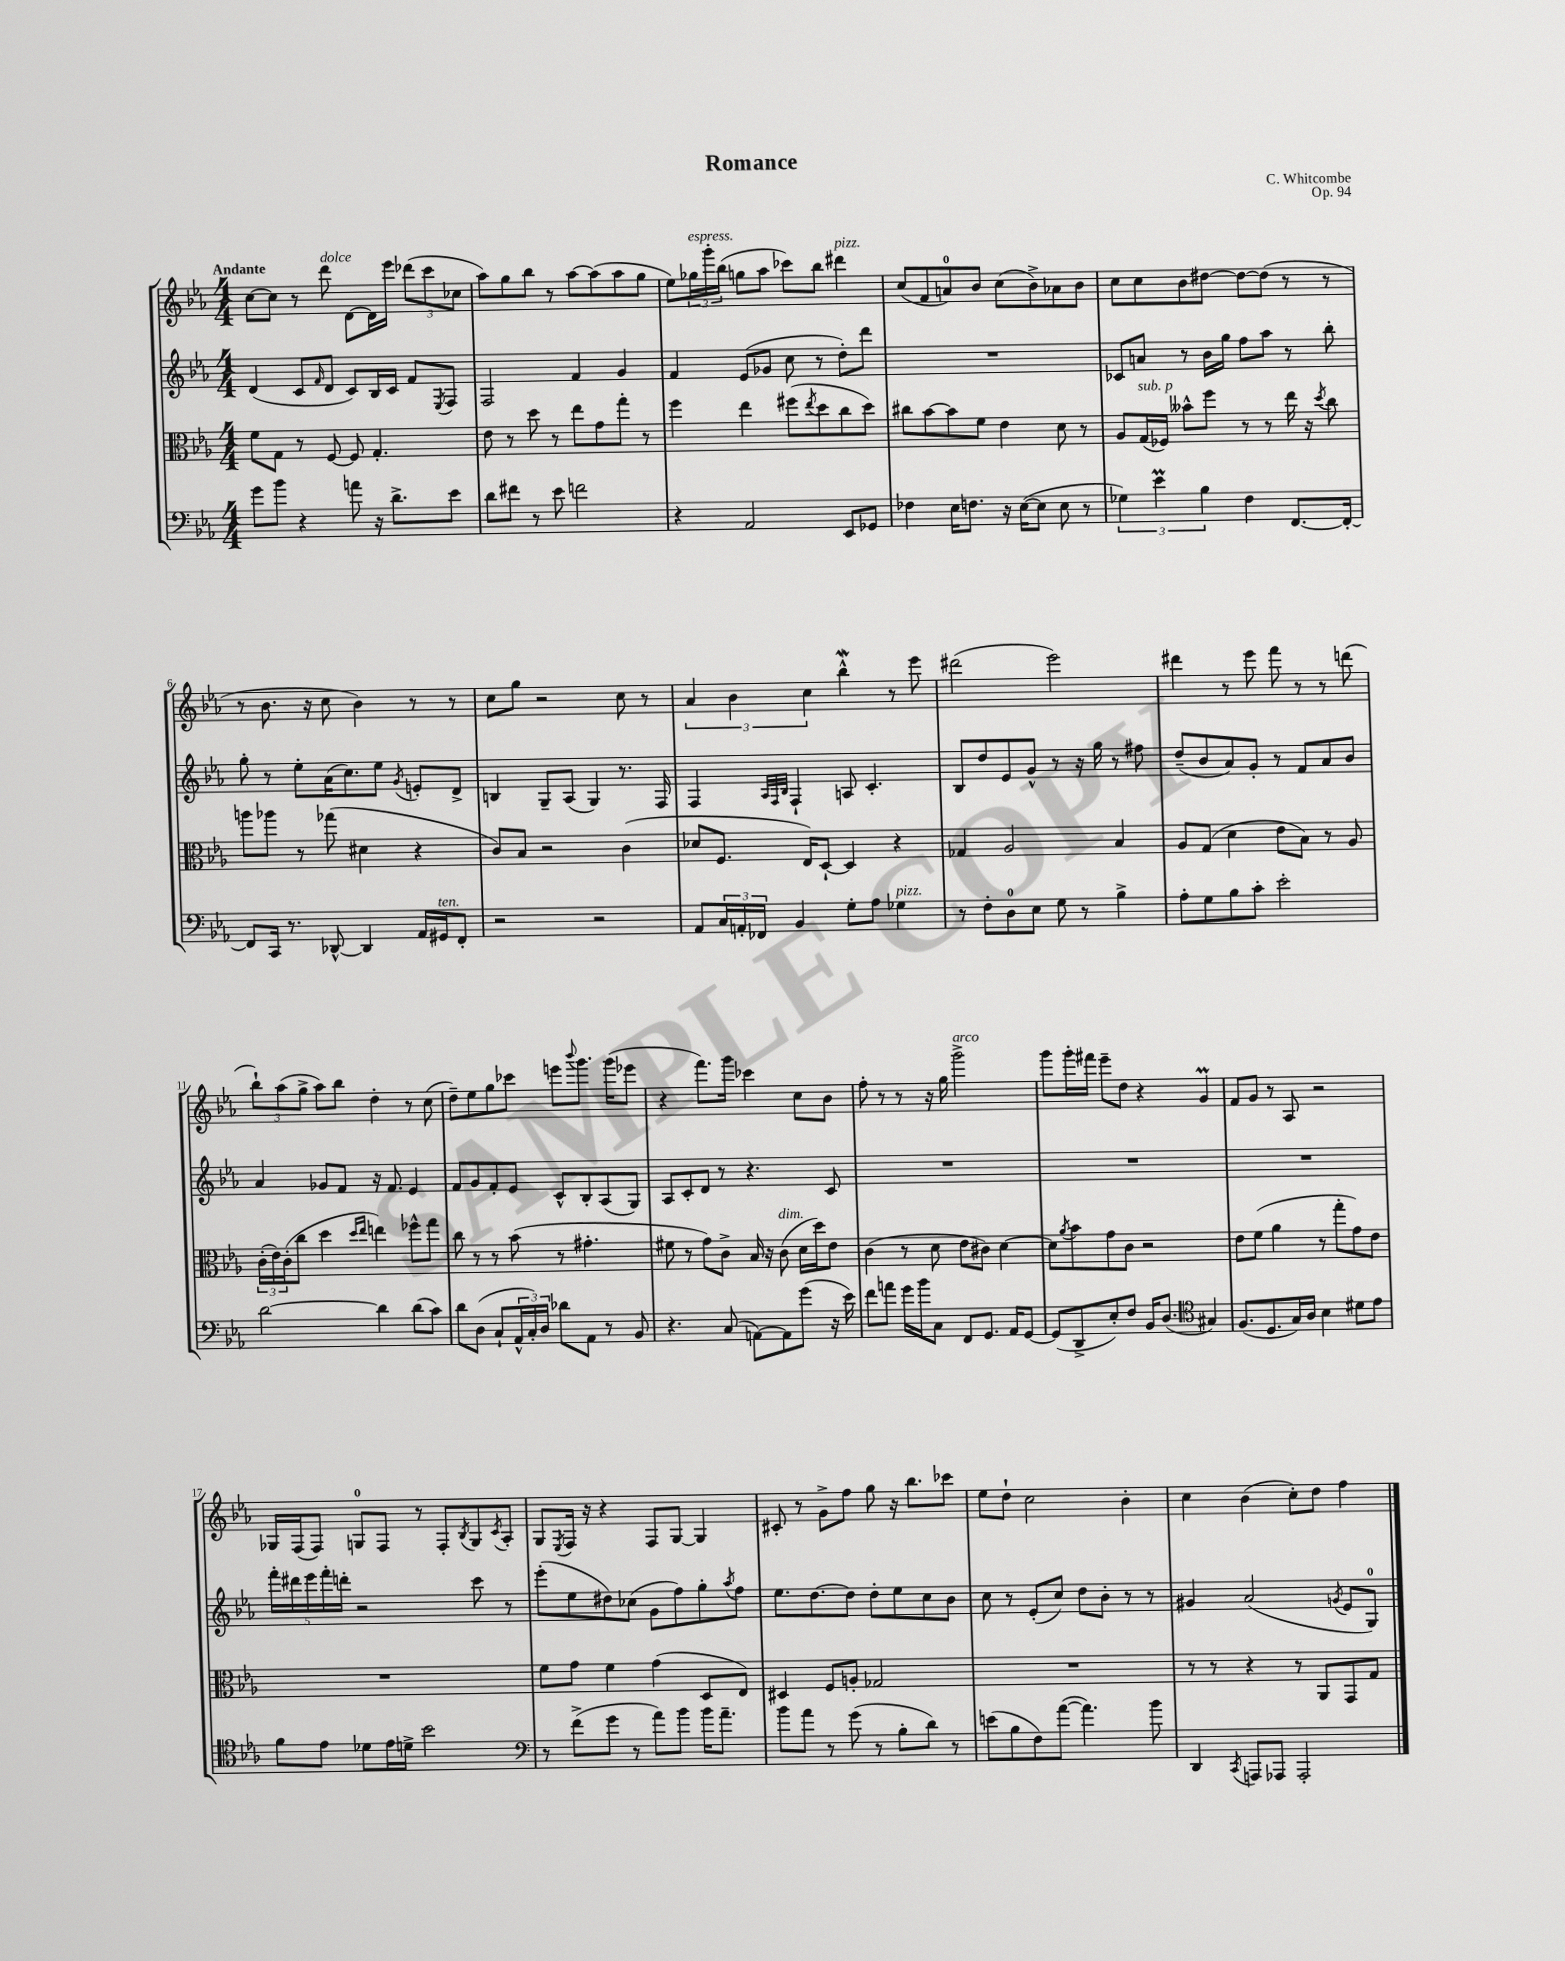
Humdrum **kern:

**kern	**kern	**kern	**kern
*staff4	*staff3	*staff2	*staff1
*clefF4	*clefC3	*clefG2	*clefG2
*k[b-e-a-]	*k[b-e-a-]	*k[b-e-a-]	*k[b-e-a-]
*M4/4	*M4/4	*M4/4	*M4/4
8g\L	8f\L	(4d/	[8cc\L
8b-\J	8G\J	.	8cc\]J
4r	8r	8c/L	8r
.	.	16qqf/	.
.	[8F/	8d/J	8ddd\
8a\	8F/]	8c/L)	[8d\L
16r	4.G'/	16B-/L	16d\]L
8.d^\L	.	16c/JJ	16eee-\JJ
.	.	8f/L	(12ddd-\L
.	.	.	12ccc\
.	.	8qE-/	.
8e-\J	.	8F/J	.
.	.	.	12cc-\J
=	=	=	=
8d\L	8e-\	2F/	8aa-\L)
8f#\J	8r	.	8gg\
8r	8dd\	.	8bb-\J
8e-\	8r	.	8r
2f\	8ee-\L	4f/	[8aa-\L
.	8g\	.	(8aa-\]
.	8gg'\J	4g/	8aa-\
.	8r	.	8gg\J
=	=	=	=
4r	4ff\	4f/	8ee-\L)
.	.	.	24gg-\L
.	.	.	24ggg'\
.	.	.	(24bb-\JJ
2AA-/	4ee-\	(8e-/L	8gg\L
.	.	8g-/J	8aa-\J
.	(8ff#\L	8cc\	8ccc-\L)
.	8qee-/	.	.
.	8dd\	8r	8bb-\J
8EE-/L	8cc\	8dd'\L)	4ddd#\
8GG-/J	8dd\J)	8ddd\J	.
=	=	=	=
4F-\	8cc#\L	1r	(8cc/L
.	[8b-\	.	8f/
16E-\LK	8b-\]	.	8a/)
8.F\J	.	.	.
.	8f\J	.	8b-/J
16r	4e-\	.	(8cc\L
([16E-\LK	.	.	.
8E-\]J	.	.	8b-^\)
8E-\	8d\	.	8a-\
8r	8r	.	8b-\J
=	=	=	=
6G-\)	8A-/L	8c-/L	8cc\L
.	(16G/L	8a/J	8cc\
6e-\	.	.	.
.	16F-/JJ)	.	.
.	8b--^^\L	8r	8b-\
6B-\	.	.	.
.	8ff\J	16b-\LL	[8dd#\J
.	.	16gg\JJ	.
4F\	8r	8ff\L	8dd#\_L
.	8r	8aa-\J	(8dd#\]J
[8.FF/L	16ee-\	8r	8r
.	16r	.	.
.	8qdd/	.	.
.	8cc\	8bb-'\	8r
16FF'/_Jk	.	.	.
=	=	=	=
8FF/]L	8aa\L	8gg'\	8r
16CC/Jk	8aa-\J	8r	8.b-\
8.r	.	.	.
.	8r	8ee-'\L	.
.	.	.	16r
[8DD-^^/	(8gg-\	(16a-\K	8cc\
.	.	8.cc\)	.
4DD-/]	4d#\	.	4b-\)
.	.	8ee-\J	.
.	.	8qg/	.
16AA-/LL	4r	8e'/L	8r
16GG#/J	.	.	.
8FF'/J	.	8d^/J	8r
=	=	=	=
2r	8c/L)	4B/	8cc\L
.	8B-/J	.	8gg\J
.	2r	8G~/L	2r
.	.	(8A-/J	.
2r	.	4G/)	.
.	(4c\	8.r	8cc\
.	.	.	8r
.	.	16F/	.
=	=	=	=
8AA-/L	8d-/L	4F/	6a-/
24C/L	8.F/J	.	.
24AA'/	.	.	6b-\
24FF-/JJ	.	.	.
.	.	32qqA-/LLL	.
.	.	32qqF/	.
.	.	32qqB-/JJJ	.
4BB-/	.	4F`/	.
.	16E-/LK)	.	.
.	.	.	6cc\
.	[8D`/J	.	.
8G'\L	4D/]	8A/	4bb-^^\
8A-\J	.	4.c'/	.
4G-\	4r	.	8r
.	.	.	8eee-\
=	=	=	=
8r	4G-/	8B-/L	(2ddd#\
8F'\L	.	8dd/	.
8D\	2A-/	8e-/	.
8E-\J	.	8g^^/J	.
8G\	.	8r	2eee-\)
8r	.	16r	.
.	.	16gg\	.
4B-^\	4B-/	8r	.
.	.	8ff#\	.
=	=	=	=
8A-'\L	8A-/L	(8dd~/L	4ddd#\
8G\	(8G/J	8b-/	.
8B-\	4d\	8a-/)	8r
8c'\J	.	8g'/J	8eee-\
2e-'\	8e-\L	8r	8fff\
.	8B-\J)	8f/L	8r
.	8r	8a-/	8r
.	8A-/	8b-/J	(8ddd\
=	=	=	=
[2d\	(24c'\LL	4a-/	12bb-`\L)
.	24e-\)	.	.
.	(24c'\J	.	(12aa-\
.	8cc\J	.	.
.	.	.	12gg^\J
.	4dd\	8g-/L	8aa-\L)
.	.	8f/J	8bb-\J
.	16qqdd/LL	.	.
.	16qqee-/JJ	.	.
4d\]	4ee\)	16r	4dd'\
.	.	8.f/	.
(8d\L	8ff-^^\L	4e-/	8r
8c\J)	8gg\J	.	(8cc\
=	=	=	=
8d\L	8cc\	8f/L	8dd~\L)
(8D\J	8r	8g/	8ee-\
8C`/L	8r	8f'/	8gg\
24AA-^^/L	(8b-\	8e-/J	8ccc-\J
24C'/)	.	.	.
24D/JJ	.	.	.
8d-\L	8r	8c^^/L	8eee\L
.	.	.	8qqbbb-/
8AA-\J	4.g#'\	8B-'/	8.ggg\J
8r	.	(8A-/	.
.	.	.	(16ggg\LK
8BB-/	.	8G/J)	8eee-\J
=	=	=	=
4.r	8f#\	8A-/L	4r
.	8r	8c'/	.
.	8g\L)	8d/J	8.fff\L)
(8C/	8c^\J	8r	.
.	.	.	16ggg\Jk
[8AA\L)	16B-/	4.r	4ccc-\
.	16r	.	.
8AA\]	(8c\	.	.
(8g\J	16d\LL	.	8cc\L
.	16dd\J)	.	.
16r	8e-\J	8c/	8b-\J
16e-\)	.	.	.
=	=	=	=
8f\L	(4c\	1r	8ff'\
8a\J	.	.	8r
16g\LL	8r	.	8r
16b-\J	.	.	.
8C\J	8d\	.	16r
.	.	.	16gg\
8FF/L	8e-\L	.	2ggg^\
8.GG/J	8c#\J)	.	.
.	[4d\	.	.
16AA-/LK	.	.	.
[8GG/J	.	.	.
=	=	=	=
(8GG/]L	8d\]L	1r	8ggg\L
.	8qa-/	.	.
8DD^/	8b-\	.	16ggg'\L
.	.	.	16fff#\JJ
8E-'/)	8g\	.	8eee-~\L
8F/J	8c\J	.	8dd\J
16BB-/LK	2r	.	4r
(8.D/J	.	.	.
*clefC4	*	*	*
4G#/)	.	.	4g/
=	=	=	=
(8.F/L	8e-\L	1r	8f/L
.	(8f\J	.	8g/J
8.D/	.	.	.
.	4a-\	.	8r
16G/L)	.	.	8A-/
16A-/JJ	.	.	.
4B-\	8r	.	2r
.	8gg'\L	.	.
8d#\L	8g\)	.	.
8e-\J	8e-\J	.	.
=	=	=	=
8f\L	1r	20fff'\LL	16G-/LL
.	.	20ddd#\	.
.	.	.	(16F/J
.	.	20eee-\	.
8e-\J	.	.	8F/J)
.	.	20fff'\	.
.	.	20ddd'\JJ	.
8d-\L	.	2r	8G/L
16e-\L	.	.	8F/J
16d^\JJ	.	.	.
2b-\	.	.	8r
.	.	.	8F'/L
.	.	.	8qB-/
.	.	8ccc\	8G/
.	.	.	8qc/
.	.	8r	8A-'/J
=	=	=	=
*clefF4	*	*	*
8r	8f\L	(8eee-'\L	8G/L
.	.	.	8qE-/
(8f^\L	8g\J	8ee-\	16F/Jk
.	.	.	16r
8g\J	4f\	8dd#\)	4r
8r	.	(8cc-\J	.
8a-\L)	(4g\	8g\L	8F/L
8b-\J	.	8ff\)	[8G/J
16b-\LK	8D/L	8gg'\	4G/]
8.a-~\J	.	.	.
.	.	8qaa-/	.
.	8E-/J)	8ff\J	.
=	=	=	=
8b-\L	4D#/	8.ee-\L	8c#'/
8a-\J	.	.	8r
.	.	[8.dd\	.
8r	8F/L	.	8g^\L
(8g\	8A'/J	8dd\]J	8ff\J
8r	2G-/	8dd'\L	8gg\
8B-'\L	.	8ee-\	16r
.	.	.	8.bb-\L
8d\J)	.	8cc\	.
8r	.	8b-\J	8ccc-\J
=	=	=	=
(8e\L	1r	8cc\	8ee-\L
8B-\	.	8r	8dd`\J
8F\)	.	(8e-'/L	2cc\
([8a-\J	.	8cc/J)	.
4.a-\])	.	8dd\L	.
.	.	8b-'\J	.
.	.	8r	4b-'\
8b-\	.	8r	.
=	=	=	=
4DD/	8r	4g#/	4cc\
.	8r	.	.
8qCC/	.	.	.
8AAA/L	4r	(2a-/	(4b-\
8AAA-/J	.	.	.
2AAA-'/	8r	.	8cc'\L)
.	8AA-/L	.	8dd\J
.	.	8qg/	.
.	8GG/	8e-/L	4ff\
.	8G/J	8G/J)	.
==	==	==	==
*-	*-	*-	*-
